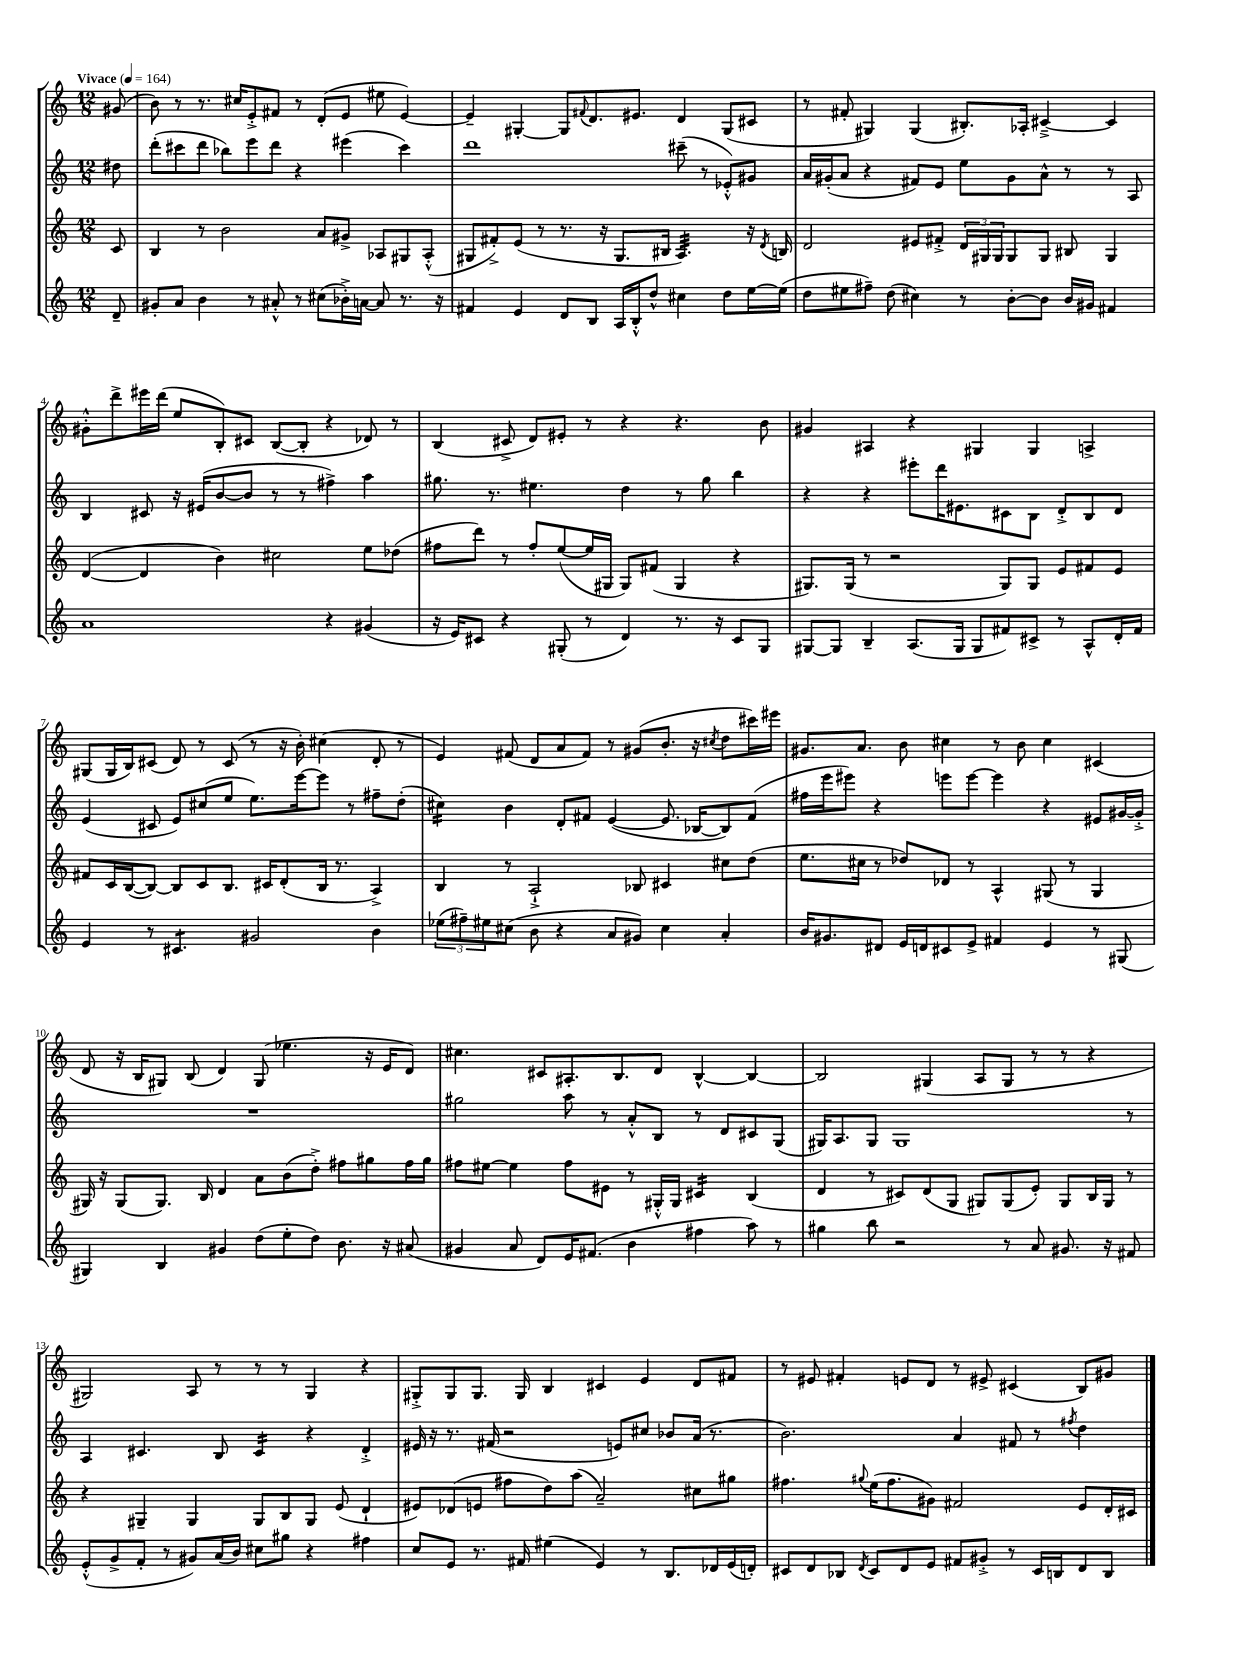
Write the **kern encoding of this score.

**kern	**kern	**kern	**kern
*staff4	*staff3	*staff2	*staff1
*clefG2	*clefG2	*clefG2	*clefG2
*k[]	*k[]	*k[]	*k[]
*M12/8	*M12/8	*M12/8	*M12/8
*MM164	*MM164	*MM164	*MM164
8d~	8c	8dd#	(8g#
=	=	=	=
8g#'	4B	(8ddd'	8b)
8a	.	8ccc#	8r
4b	8r	8ddd	8.r
.	2b	8bb-)	.
.	.	.	16cc#
8r	.	8eee	8e'^
8a#'^^	.	8ddd	8f#
8r	.	4r	8r
(8cc#	8a	.	(8d'
16b-'^)	8g#^	(4eee#	8e
[16a	.	.	.
8a]	8A-	.	8ee#
8.r	8G#	4ccc#)	[4e)
.	(8A-'^^	.	.
16r	.	.	.
=	=	=	=
4f#	8G#	1ddd	4e~]
.	8f#'^)	.	.
4e	(8e	.	[4G#'
.	8r	.	.
8d	8.r	.	8G#]
.	.	.	8qqf#
8B	.	.	8.d
.	16r	.	.
16A	8.G#	.	.
16B'^^	.	.	8.e#
8dd^^	.	.	.
.	16B#	.	.
4cc#	4.A)	(8ccc#~	4d
.	.	8r	.
8dd	.	8e-'^^)	(8G#
[16ee	16r	8g#	8c#
.	8qd	.	.
(16ee]	16B	.	.
=	=	=	=
8dd	2d	16a	8r
.	.	(16g#'	.
8ee#	.	8a	8f#'
8ff#~)	.	4r	4G#)
(8dd	.	.	.
4cc#)	8e#	8f#)	(4G#
.	8f#'^	8e	.
8r	24d	8ee	8.B#')
.	24G#	.	.
.	24G#	.	.
[8b'	8G#	8g#	.
.	.	.	16A-'
8b]	8G#	8a^^	[4c#~^
16b	8B#	8r	.
16g#	.	.	.
4f#	4G#	8r	4c#]
.	.	8A	.
=	=	=	=
1a	([4d	4B	8g#'^^
.	.	.	8ddd^
.	4d]	8c#	16eee#
.	.	.	(16ddd
.	.	16r	8ee
.	.	(16e#	.
.	4b)	[8b	8B')
.	.	8b]	8c#
.	2cc#	8r	([8B
.	.	8r	8B']
4r	.	4ff#^)	4r
(4g#	8ee	4aa	8d-)
.	(8dd-	.	8r
=	=	=	=
16r	8ff#	8.gg#	(4B
16e)	.	.	.
8c#	8ddd)	.	.
.	.	8.r	.
4r	8r	.	8c#^
.	8ff#'	4.ee#	8d)
(8G#'	([8ee	.	8e#'
8r	16ee]	.	8r
.	16G#	.	.
4d)	8G#)	4dd	4r
.	(8f#	.	.
8.r	4G#	8r	4.r
.	.	8gg#	.
16r	.	.	.
8c#	4r	4bb	.
8G#	.	.	8b
=	=	=	=
[8G#	8.G#)	4r	4g#
8G#]	.	.	.
.	(16G#	.	.
4B~	8r	4r	4A#
.	2r	.	.
(8.A	.	8eee#'	4r
.	.	16ddd	.
16G#	.	8.e#	.
8G#	.	.	4G#
8f#)	8G#)	8c#	.
8c#^	8G#	8B	4G#
8r	8e	8d'^	.
8A^^	8f#	8B	4A^
16d'	8e	8d	.
16f#	.	.	.
=	=	=	=
4e	8f#	(4e	(8G#
.	16c	.	16G#
.	([16B	.	16B)
8r	8B_)	8c#	(8c#
4.c#	8B]	8e)	8d)
.	8c	(8cc#	8r
.	8.B	8ee	(8c#
2g#	.	8.ee)	8r
.	16c#	.	.
.	(8d'	.	16r
.	.	[16eee	16b')
.	16B	8eee]	(4cc#
.	8.r	.	.
.	.	8r	.
4b	4A^)	8ff#~	8d'
.	.	(8dd'	8r
=	=	=	=
(12ee-	4B	4cc#)	4e)
12ff#~)	.	.	.
12ee#	.	.	.
(8cc#	8r	4b	(8f#
8b	2A`^	.	8d
4r	.	8d'	8a
.	.	8f#	8f#)
8a	.	([4e	8r
8g#)	8B-	.	(8g#
4cc#	4c#	8.e]	8.b'
.	.	[16B-	16r
.	.	.	8qcc#
4a'	8cc#	8B-])	8dd
.	(8dd	(8f#	16ccc#)
.	.	.	16eee#
=	=	=	=
16b	8.ee	16ff#	8.g#
8.g#	.	16eee	.
.	.	8eee#)	.
.	16cc#	.	8.a
8d#	8r	4r	.
16e	8dd-)	.	8b
16d	.	.	.
8c#	8d-	8eee	4cc#
8e^	8r	[8eee	.
4f#	4A^^	4eee]	8r
.	.	.	8b
4e	(8G#	4r	4cc#
.	8r	.	.
8r	4G#	8e#	(4c#
(8G#	.	[16g#	.
.	.	16g#'^]	.
=	=	=	=
4G#)	16G#)	1.r	8d
.	16r	.	.
.	(8G#	.	16r
.	.	.	16B
4B	8.G#)	.	8G#)
.	.	.	(8B
.	16B	.	.
4g#	4d	.	4d)
(8dd	8a	.	(8G#
8ee'	(8b	.	4.ee-
8dd)	8dd'^)	.	.
8.b	8ff#	.	.
.	8gg#	.	16r
16r	.	.	16e
(8a#	16ff#	.	8d)
.	16gg#	.	.
=	=	=	=
4g#	8ff#	2gg#	4.cc#
.	[8ee#	.	.
8a	4ee#]	.	.
8d)	.	.	8c#
16e	8ff#	8aa	8.A#'
(8.f#	.	.	.
.	8e#	8r	.
.	.	.	8.B
4b	8r	8a'^^	.
.	16G#'^^	8B	8d
.	16G#	.	.
4ff#	4c#	8r	[4B^^
.	.	8d	.
8aa)	(4B	8c#	4B_
8r	.	(8G	.
=	=	=	=
4gg#	4d	16G#)	2B]
.	.	8.A	.
8bb	8r	8G#	.
2r	8c#)	1G#	.
.	(8d	.	(4G#
.	8G	.	.
.	8G#)	.	8A
8r	(8G#	.	8G#
8a	8e')	.	8r
8.g#	8G#	.	8r
.	16B	.	4r
16r	16G#	.	.
8f#	8r	8r	.
=	=	=	=
(8e'^^	4r	4A	2G#)
8g^	.	.	.
8f'	4G#~	4.c#	.
8r	.	.	.
8g#)	4G#	.	8A
(16a	.	8B	8r
16b)	.	.	.
8cc#	8G#	4c#	8r
8gg#	8B	.	8r
4r	8G#	4r	4G#
.	(8e	.	.
4ff#	4d`	4d'^	4r
=	=	=	=
8cc	8e#)	16e#	8G#'^
.	.	16r	.
8e	(8d-	8.r	8G#
8.r	8e	.	8.G#
.	.	(16f#	.
.	8ff#	2r	.
16f#	.	.	16G#
(4ee#	8dd)	.	4B
.	(8aa	.	.
4e)	2a~)	.	4c#
.	.	8e)	.
8r	.	8cc#	4e
8.B	.	8b-	.
.	8cc#	(16a	8d
16d-	.	8.r	.
(16e	8gg#	.	8f#
16d')	.	.	.
=	=	=	=
8c#	4.ff#	2.b)	8r
8d	.	.	8e#
8B-	.	.	4f#'
8qd	8qqgg#	.	.
8c#	(16ee	.	.
.	8.ff#	.	.
8d	.	.	8e
8e	8g#)	.	8d
8f#	2f#	4a	8r
8g#'^	.	.	8e#^
8r	.	8f#	(4c#
16c#	.	8r	.
16B	.	.	.
.	.	8qff#	.
8d	8e	4dd	8B)
8B	16d'	.	8g#
.	16c#	.	.
==	==	==	==
*-	*-	*-	*-
